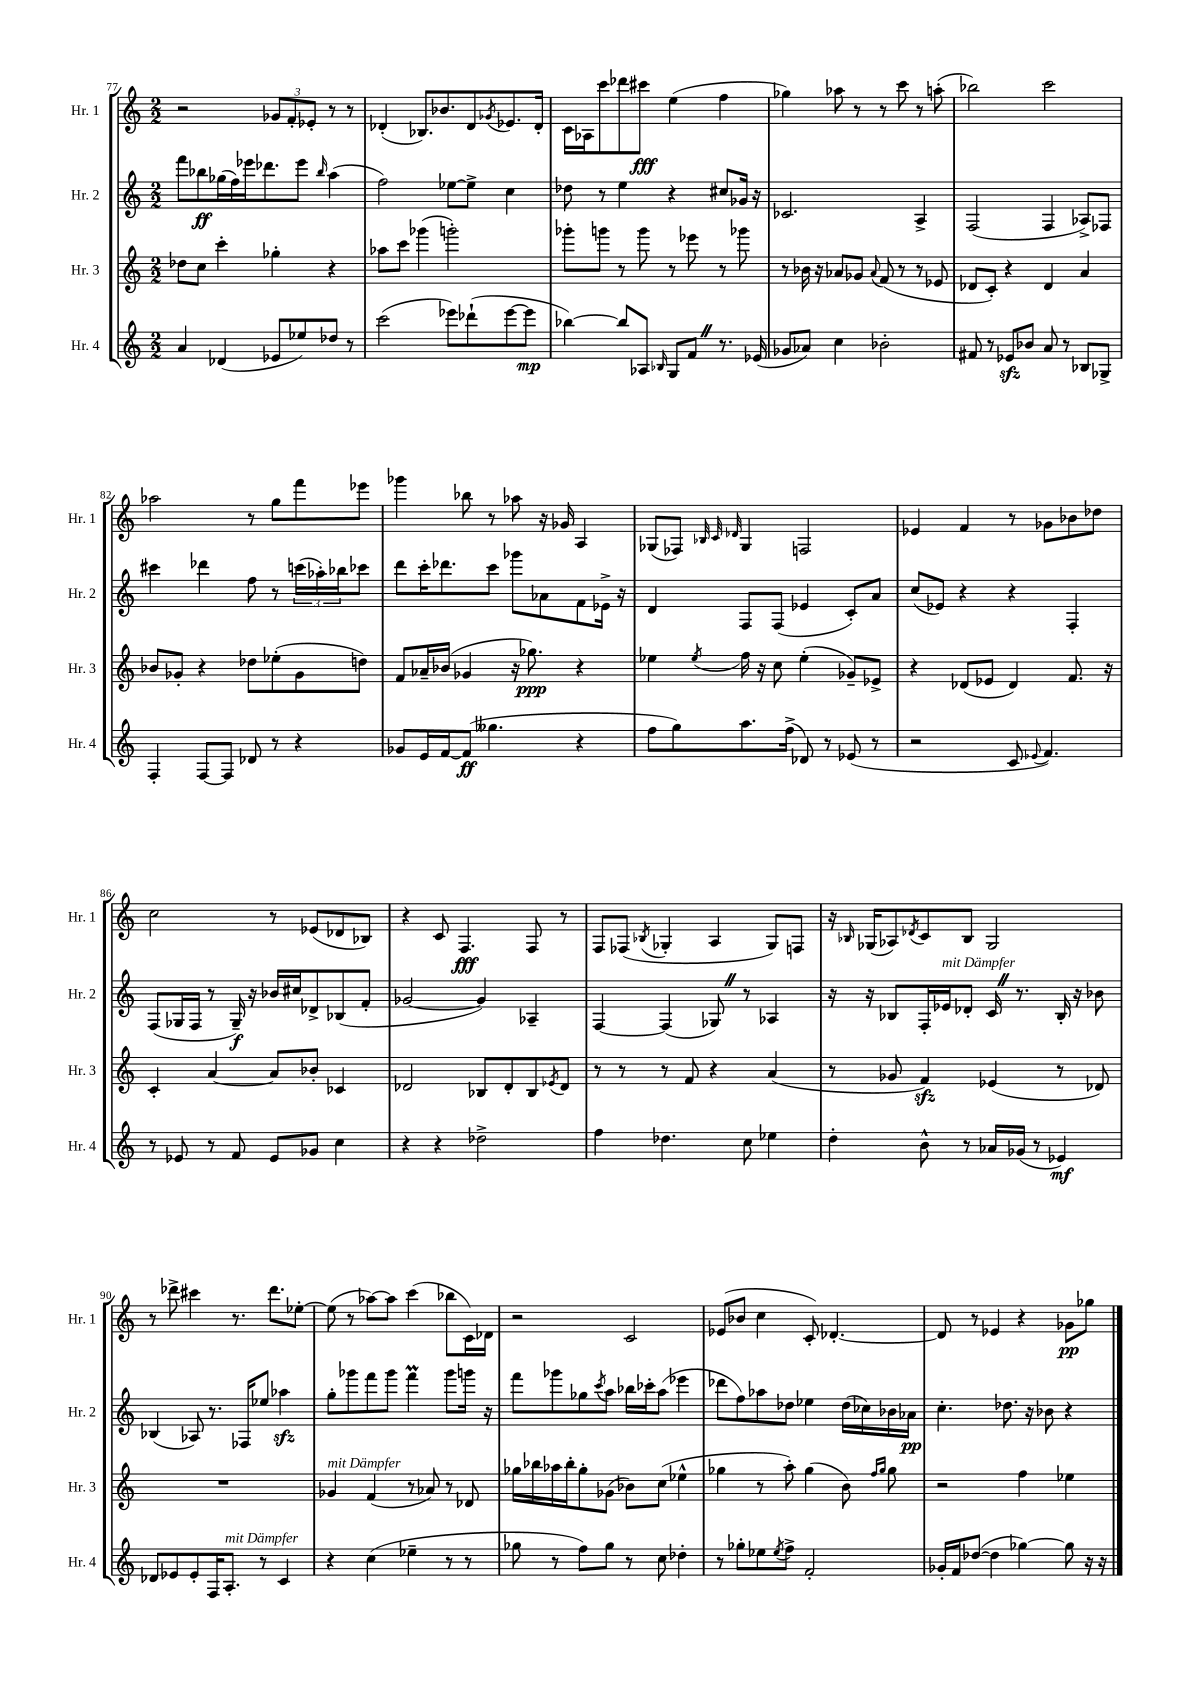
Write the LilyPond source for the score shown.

<<
\new StaffGroup <<
\new Staff = "s0" \with { instrumentName = "Hr. 1" shortInstrumentName = "Hr. 1" } {
    \clef treble \key c \major \numericTimeSignature \time 2/2
    r2 \tuplet 3/2 { ges'8 f'8-. ees'8-. } r8 r8 |
    des'4-.( bes8.) bes'8. des'8 \acciaccatura { ges'8 } ees'8. des'16-. |
    c'16 aes16 c'''8 des'''8 cis'''8\fff e''4( f''4 |
    ges''4) aes''8 r8 r8 c'''8 r8 a''8-.( |
    bes''2) c'''2 |
    aes''2 r8 g''8 f'''8 ees'''8 |
    ges'''4 bes''8 r8 aes''8 r16 ges'16 a4 |
    ges8( fes8) \grace { bes32 c'32 des'32 } ges4 f2 |
    ees'4 f'4 r8 ges'8 bes'8 des''8 |
    c''2 r8 ees'8( des'8 bes8) |
    r4 c'8 f4.\fff f8 r8 |
    f8 fes8( \acciaccatura { bes8 } ges4-. a4 ges8) f8 |
    r16 \grace { bes16 } ges16( aes8) \acciaccatura { des'8 } c'8 bes8 ges2 |
    r8 des'''8-> cis'''4 r8. des'''8. ees''8~-. |
    ees''8( r8 aes''8~) aes''8 c'''4( bes''8 c'16) des'16 |
    r2 c'2 |
    ees'8( bes'8 c''4 c'8-.) des'4.~-. |
    des'8 r8 ees'4 r4 ges'8\pp ges''8 \bar "|." |
}
\new Staff = "s1" \with { instrumentName = "Hr. 2" shortInstrumentName = "Hr. 2" } {
    \clef treble \key c \major \numericTimeSignature \time 2/2
    f'''8 bes''8\ff ges''16( f''16) ees'''16 des'''8. ees'''8 \grace { bes''16 } a''4( |
    f''2) ees''8~ ees''8-> c''4 |
    des''8 r8 e''4 r4 cis''8 ges'16 r16 |
    ces'2. a4-> |
    f2( f4 aes8->) fes8 |
    cis'''4 des'''4 f''8 r8 \tuplet 3/2 { c'''16( aes''16-.) bes''16 } ces'''8 |
    d'''8 c'''16-. des'''8. c'''8 ges'''8 aes'8 f'8 ees'16-> r16 |
    d'4 f8 f8( ees'4 c'8-.) a'8 |
    c''8( ees'8) r4 r4 f4-. |
    f8( ges16 f16 r8 ges16--\f) r16 bes'16 cis''16 des'8-> bes8( f'8-. |
    ges'2~ ges'4) aes4-- |
    f4~ f4( ges8) \once \override BreathingSign.text = \markup { \musicglyph "scripts.caesura.straight" } \breathe r8 aes4 |
    r16 r16 bes8 f16-. ees'16^\markup { \italic "mit Dämpfer" } des'8-. c'16 \once \override BreathingSign.text = \markup { \musicglyph "scripts.caesura.straight" } \breathe r8. bes16-. r16 bes'8 |
    bes4( aes8) r8. fes16 ees''8 aes''4\sfz |
    g''8-. ges'''8 f'''8 ges'''8 f'''4\prall ges'''8 g'''16 r16 |
    f'''8 ges'''8 ges''8 \acciaccatura { c'''8 } a''8 bes''16 ces'''16-. a''8( ees'''4 |
    des'''8 f''8) aes''8 des''8 ees''4 des''16( ces''16) bes'16 aes'16\pp |
    c''4.-. des''8. r16 bes'8 r4 \bar "|." |
}
\new Staff = "s2" \with { instrumentName = "Hr. 3" shortInstrumentName = "Hr. 3" } {
    \clef treble \key c \major \numericTimeSignature \time 2/2
    des''8 c''8 c'''4-. ges''4-. r4 |
    aes''8 c'''8 ges'''4( g'''2-.) |
    ges'''8-. g'''8 r8 g'''8 r8 ees'''8 r8 ges'''8 |
    r8 bes'16 r16 aes'8 ges'8 \appoggiatura { aes'8 } f'8( r8 r8 ees'8 |
    des'8 c'8-.) r4 des'4 a'4 |
    bes'8 ges'8-. r4 des''8 ees''8-.( ges'8 d''8) |
    f'8 aes'16-- bes'16( ges'4 r16 ges''8.\ppp) r4 |
    ees''4 \acciaccatura { ees''8 } f''16 r16 c''8 ees''4-.( ges'8--) ees'8-> |
    r4 des'8( ees'8 des'4) f'8. r16 |
    c'4-. a'4~ a'8 bes'8-. ces'4 |
    des'2 bes8 des'8-. bes8 \acciaccatura { ees'8 } des'8 |
    r8 r8 r8 f'8 r4 a'4( |
    r8 ges'8 f'4\sfz) ees'4( r8 des'8) |
    R1 |
    ges'4^\markup { \italic "mit Dämpfer" } f'4( r8 aes'8) r8 des'8 |
    ges''16 bes''16 aes''16 bes''16-. ges''8-. ges'8( bes'8) c''8( ees''4-^ |
    ges''4 r8 a''8-.) ges''4( b'8) \grace { f''16 ges''16 } ges''8 |
    r2 f''4 ees''4 \bar "|." |
}
\new Staff = "s3" \with { instrumentName = "Hr. 4" shortInstrumentName = "Hr. 4" } {
    \clef treble \key c \major \numericTimeSignature \time 2/2
    a'4 des'4( ees'8 ees''8) des''8 r8 |
    c'''2( ees'''8) des'''8-!( ees'''8~ ees'''8\mp |
    bes''4~) bes''8 aes8 \grace { bes16 } g8 f'8 \once \override BreathingSign.text = \markup { \musicglyph "scripts.caesura.straight" } \breathe r8. ees'16( |
    ges'8 aes'8) c''4 bes'2-. |
    fis'8 r8 ees'8\sfz bes'8 a'8 r8 bes8 ges8-> |
    f4-. f8~ f8 des'8 r8 r4 |
    ges'8 e'16 f'16~ f'8\ff( geses''4. r4 |
    f''8 g''8) a''8. f''16->( des'8) r8 ees'8( r8 |
    r2 c'8 \appoggiatura { ees'8 } f'4.) |
    r8 ees'8 r8 f'8 ees'8 ges'8 c''4 |
    r4 r4 des''2-> |
    f''4 des''4. c''8 ees''4 |
    d''4-. b'8-^ r8 aes'16 ges'16( r8 ees'4\mf) |
    des'8 ees'8 ees'8-. f16 a8.-.^\markup { \italic "mit Dämpfer" } r8 c'4 |
    r4 c''4( ees''4-- r8 r8 |
    ges''8 r8 f''8) ges''8 r8 c''8 des''4-. |
    r8 ges''8-. ees''8 \acciaccatura { ees''8 } f''8-> f'2-. |
    ges'16-. f'16 des''8~( des''4 ges''4~) ges''8 r16 r16 \bar "|." |
}
>>
>>
\layout { \context { \Score currentBarNumber = #77 } }
